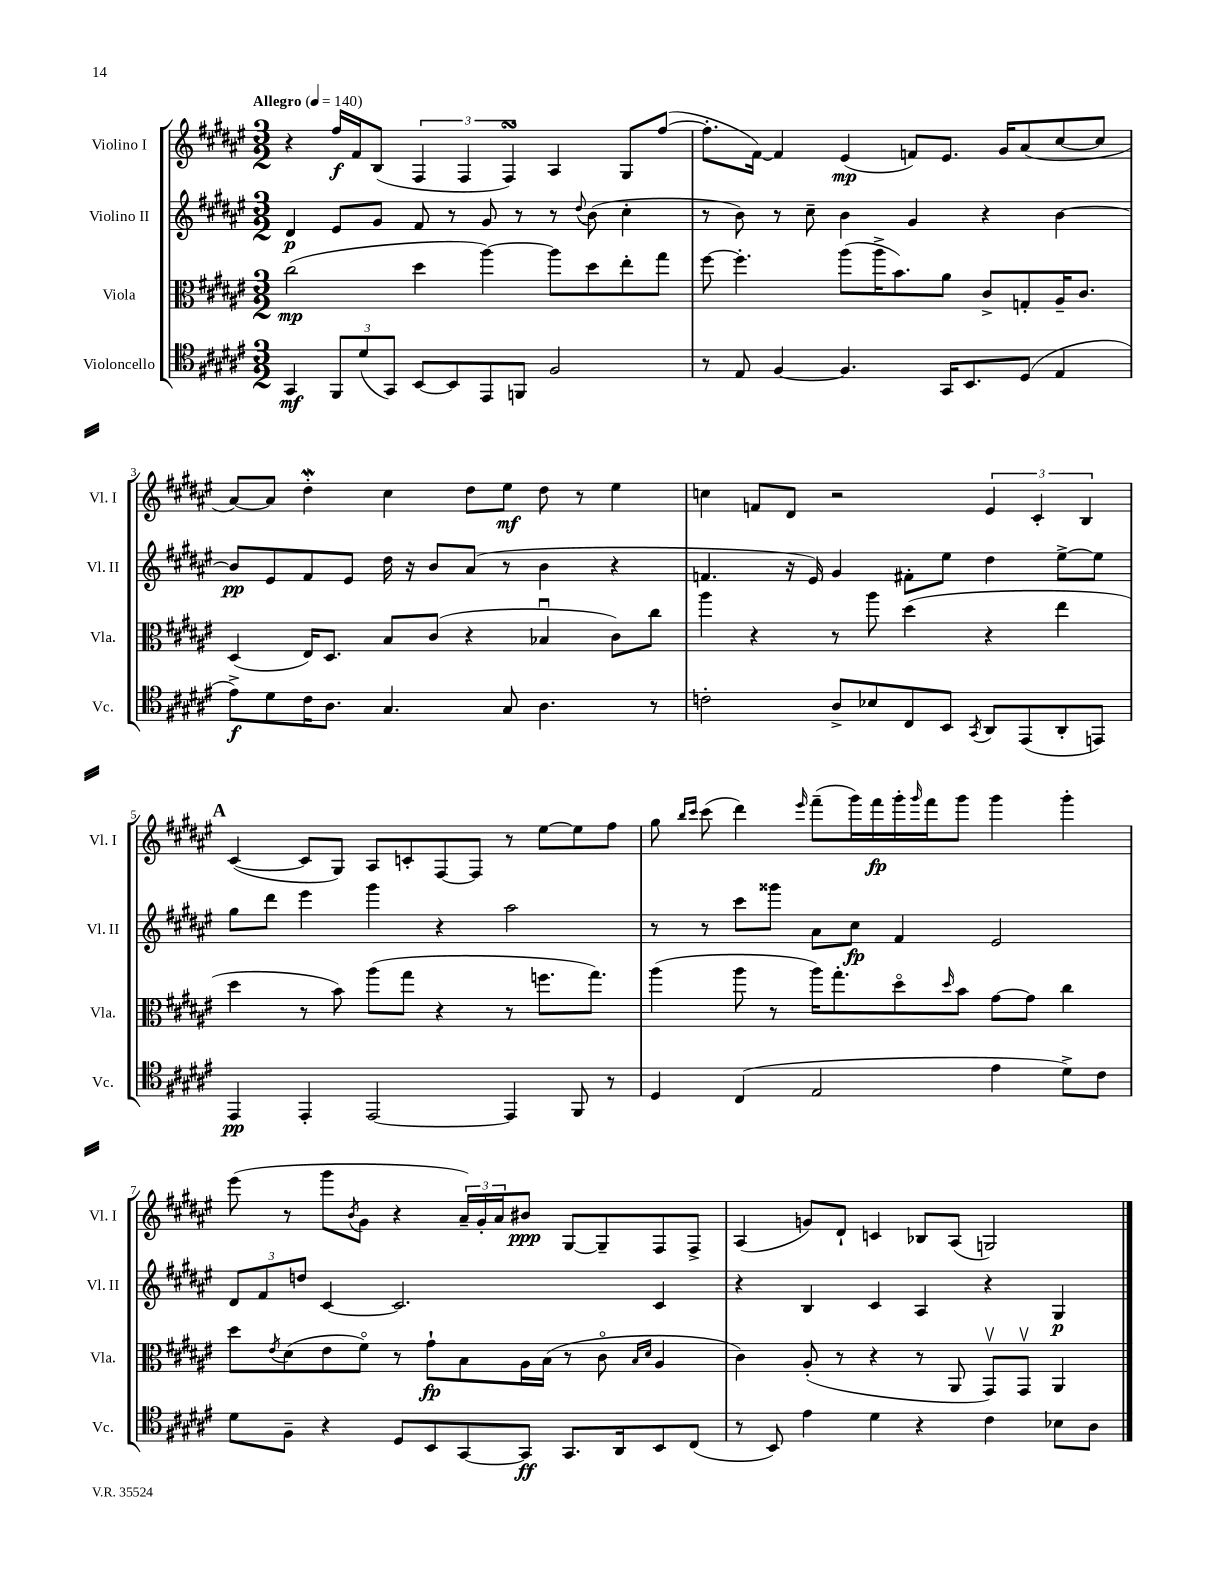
<<
\new StaffGroup <<
\new Staff = "s0" \with { instrumentName = "Violino I" shortInstrumentName = "Vl. I" } {
    \clef treble \key fis \major \numericTimeSignature \time 3/2 \tempo "Allegro" 4 = 140
    r4 fis''16\f fis'16 b8( \tuplet 3/2 { fis4 fis4 fis4\turn) } ais4 gis8 fis''8~( |
    fis''8.-. fis'16~) fis'4 eis'4\mp( f'8) eis'8. gis'16 ais'8( cis''8~ cis''8 |
    ais'8~) ais'8 dis''4-.\mordent cis''4 dis''8 eis''8\mf dis''8 r8 eis''4 |
    c''4 f'8 dis'8 r2 \tuplet 3/2 { eis'4 cis'4-. b4 } |
    \mark \markup { \bold "A" } cis'4~( cis'8 gis8) ais8 c'8-. fis8~ fis8 r8 eis''8~ eis''8 fis''8 |
    gis''8 \grace { b''16 cis'''16 } cis'''8( dis'''4) \grace { eis'''16 } fis'''8--( gis'''16) fis'''16\fp gis'''16-. \grace { gis'''16 } fis'''16 gis'''8 gis'''4 gis'''4-. |
    eis'''8( r8 gis'''8 \acciaccatura { b'8 } gis'8 r4 \tuplet 3/2 { ais'16--) gis'16-. ais'16 } bis'8\ppp gis8~ gis8-- fis8 fis8-> |
    ais4( g'8) dis'8-! c'4 bes8 ais8( g2) \bar "|." |
}
\new Staff = "s1" \with { instrumentName = "Violino II" shortInstrumentName = "Vl. II" } {
    \clef treble \key fis \major \numericTimeSignature \time 3/2
    dis'4\p eis'8 gis'8 fis'8 r8 gis'8 r8 r8 \appoggiatura { dis''8 } b'8( cis''4-. |
    r8 b'8) r8 cis''8-- b'4 gis'4 r4 b'4~ |
    b'8\pp eis'8 fis'8 eis'8 dis''16 r16 b'8 ais'8( r8 b'4 r4 |
    f'4. r16 eis'16) gis'4 fis'8-. eis''8 dis''4 eis''8~-> eis''8 |
    \mark \markup { \bold "A" } gis''8 dis'''8 eis'''4 gis'''4 r4 ais''2 |
    r8 r8 cis'''8 gisis'''8 ais'8 cis''8\fp fis'4 eis'2 |
    \tuplet 3/2 { dis'8 fis'8 d''8 } cis'4~ cis'2. cis'4 |
    r4 b4 cis'4 ais4 r4 gis4\p \bar "|." |
}
\new Staff = "s2" \with { instrumentName = "Viola" shortInstrumentName = "Vla." } {
    \clef alto \key fis \major \numericTimeSignature \time 3/2
    cis''2\mp( dis''4 ais''4~) ais''8 dis''8 eis''8-. gis''8 |
    fis''8~ fis''4.-. ais''8( ais''16-> b'8.) ais'8 cis'8-> g8-. ais16-- cis'8. |
    dis4( eis16) dis8. b8 cis'8( r4 bes4\downbow cis'8) cis''8 |
    ais''4 r4 r8 ais''8 dis''4( r4 eis''4 |
    \mark \markup { \bold "A" } dis''4 r8 b'8) ais''8( gis''8 r4 r8 f''8. gis''8.) |
    ais''4( ais''8 r8 ais''16) gis''8.-. dis''8\flageolet \grace { dis''16 } b'8 gis'8~ gis'8 cis''4 |
    dis''8 \acciaccatura { eis'8 } dis'8( eis'8 fis'8\flageolet) r8 gis'8-!\fp b8 ais16 b16( r8 cis'8\flageolet \grace { b16 dis'16 } ais4 |
    cis'4) ais8-.( r8 r4 r8 ais,8 gis,8\upbow) gis,8\upbow ais,4 \bar "|." |
}
\new Staff = "s3" \with { instrumentName = "Violoncello" shortInstrumentName = "Vc." } {
    \clef tenor \key fis \major \numericTimeSignature \time 3/2
    gis,4\mf \tuplet 3/2 { fis,8 dis'8( gis,8) } b,8~ b,8 eis,8 f,8 fis2 |
    r8 eis8 fis4~ fis4. gis,16 b,8. dis8( eis4 |
    eis'8->\f) dis'8 cis'16 ais8. gis4. gis8 ais4. r8 |
    c'2-. ais8-> bes8 cis8 b,8 \acciaccatura { gis,8 } ais,8 eis,8( ais,8-. e,8) |
    \mark \markup { \bold "A" } eis,4\pp eis,4-. eis,2~ eis,4 fis,8 r8 |
    dis4 cis4( eis2 eis'4 dis'8->) cis'8 |
    dis'8 fis8-- r4 dis8 b,8 gis,8~ gis,8\ff gis,8. ais,16 b,8 cis8( |
    r8 b,8) eis'4 dis'4 r4 cis'4 bes8 ais8 \bar "|." |
}
>>
>>
